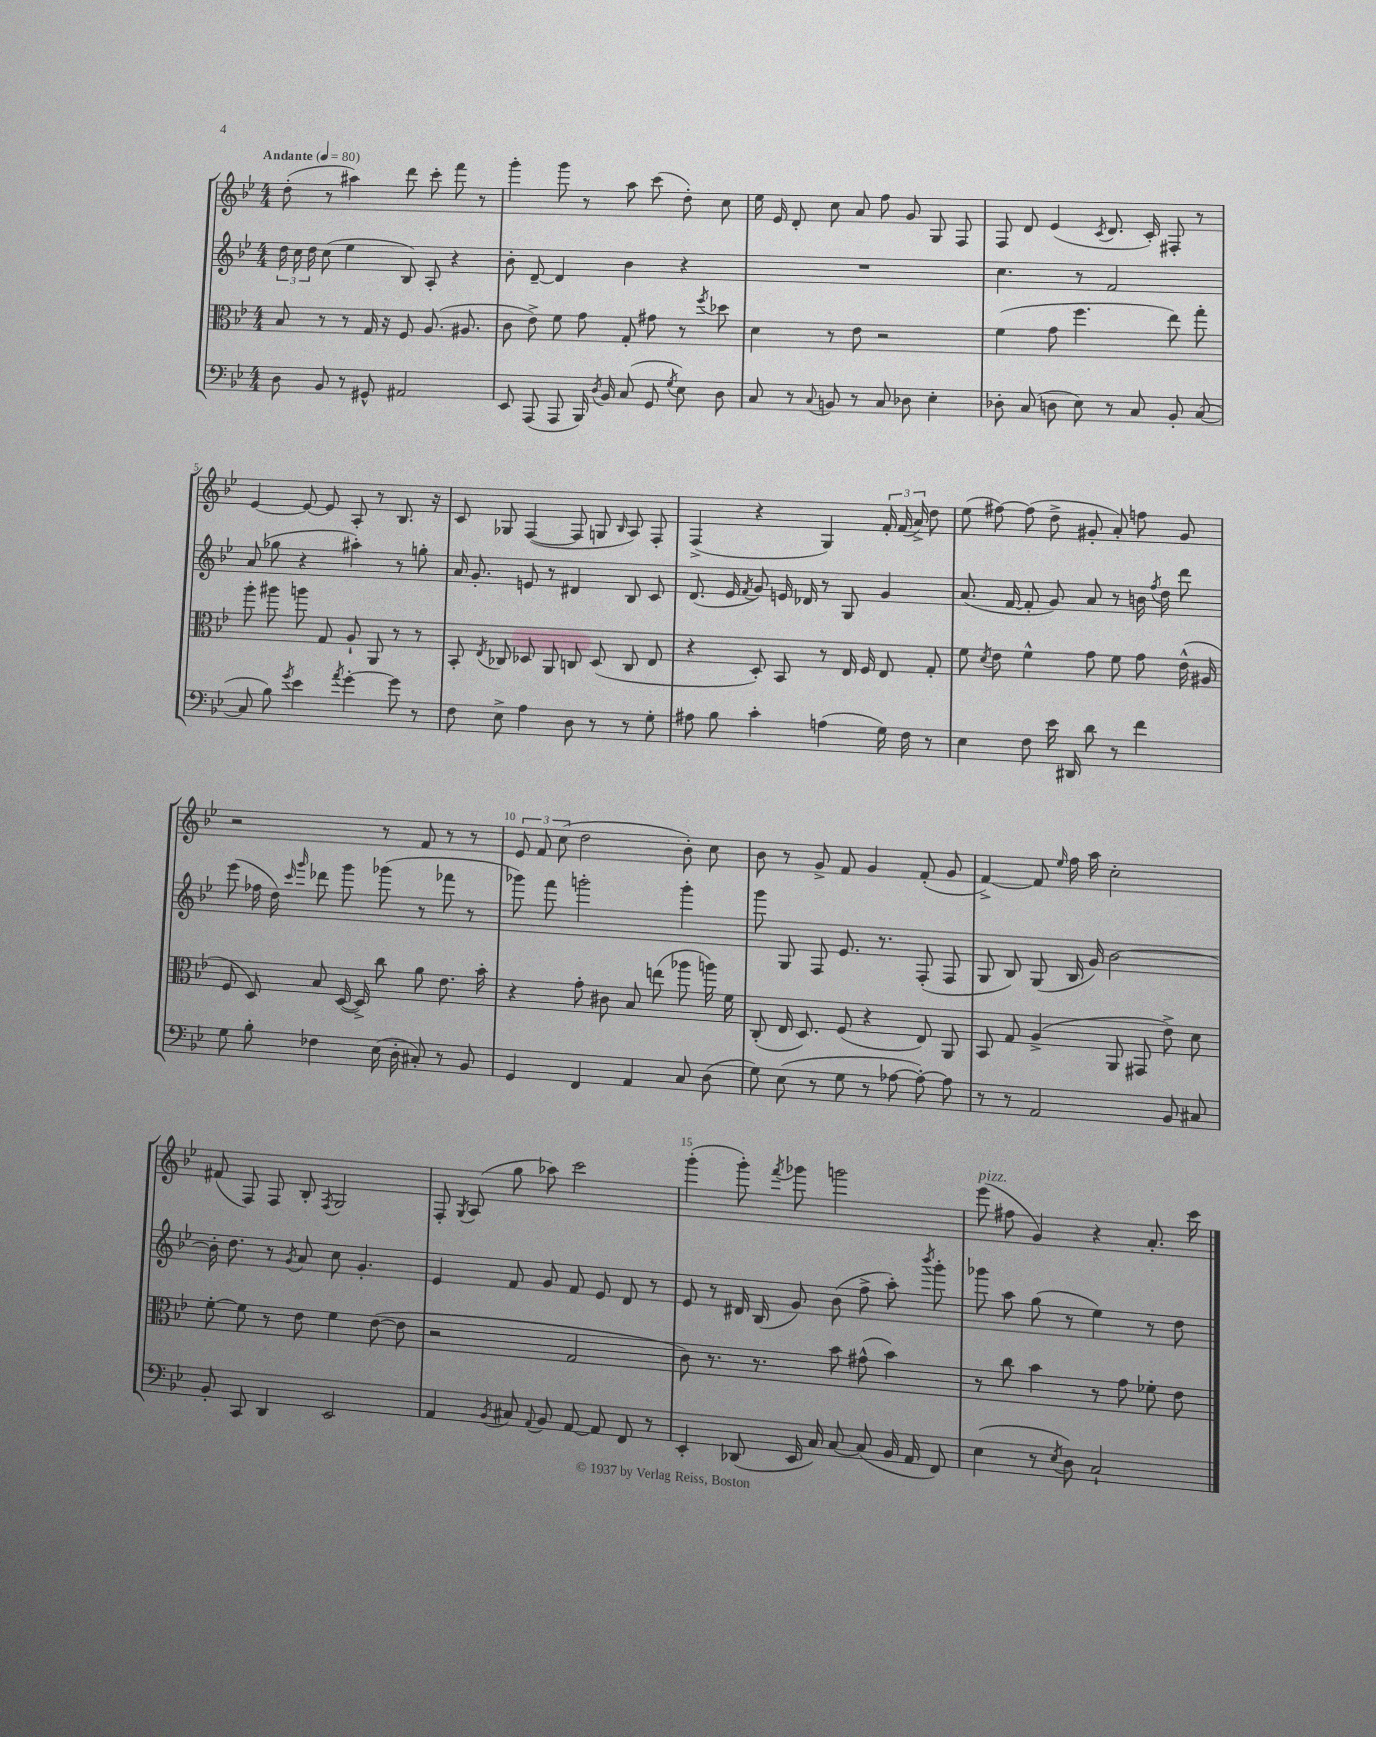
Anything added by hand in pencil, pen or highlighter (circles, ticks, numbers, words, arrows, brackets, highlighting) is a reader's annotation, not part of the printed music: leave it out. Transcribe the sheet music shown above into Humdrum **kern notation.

**kern	**kern	**kern	**kern
*staff4	*staff3	*staff2	*staff1
*clefF4	*clefC3	*clefG2	*clefG2
*k[b-e-]	*k[b-e-]	*k[b-e-]	*k[b-e-]
*M4/4	*M4/4	*M4/4	*M4/4
*MM80	*MM80	*MM80	*MM80
8D\	8B-/	24dd\	(8dd'\
.	.	24cc\	.
.	.	24dd\	.
8BB-/	8r	(8cc\	8r
8r	8r	4ee-\	4aa#\)
8GG#^^/	16G/	.	.
.	16r	.	.
2AA#/	8F/	8B-/)	8ddd\
.	(8.A/	8A'/	8ccc'\
.	.	4r	8fff\
.	8.A#/	.	.
.	.	.	8r
=	=	=	=
8EE-/	8c\	8b-'\	4ggg'\
(8AAA/	8e-^\)	[8d~/	.
8AAA/	8f\	4d/]	8ggg\
16BBB-/)	8g\	.	8r
8qD/	.	.	.
16BB-/	.	.	.
(8C/	8G'/	4b-\	8aa\
8GG/	8g#\	.	(8ccc\
8qG/	.	.	.
8E-\)	8r	4r	8dd'\)
.	8qff/	.	.
8D\	8dd-\	.	8cc\
=	=	=	=
8C/	4d\	1r	16ee-\
.	.	.	16e-/
8r	.	.	8d'/
8qqC/	.	.	.
8BB/	8r	.	8cc\
8r	8e-\	.	8a/
8C/	2r	.	8ff\
8D-\	.	.	8g/
4E-'\	.	.	8G/
.	.	.	8F/
=	=	=	=
8D-'\	(4f\	4.cc\	8F/
(8C/	.	.	8d/
8D\	8g\	.	(4e-/
8E-\)	4.ff\	8r	.
.	.	.	8qc/
8r	.	2f/	8.d/
8C/	.	.	.
.	.	.	16c'/)
8BB-'/	8ee-\)	.	8F#'/
([8C/	8gg'\	.	8r
=	=	=	=
8C/]	8aa'\	(8a/	[4e-/
8B-\)	8aa#\	8gg-\	.
8qg/	.	.	.
4e-\	8aa\	4r	8e-/_
.	8G/	.	8e-/]
8qa/	.	.	.
[4g'\	8A`/	4aa#'\)	8A'/
.	8AA/	.	8r
8g\]	8r	8r	8.B-/
8r	8r	8gg'\	.
.	.	.	16r
=	=	=	=
8F\	8BB-'/	16a/	8c/
.	.	8.g'/	.
.	8qE-/	.	.
8E-^\	8C-/	.	8G-/
4A\	8D-/	8e/	([4F/
.	8AA/	8r	.
8D\	8C/	4d#/	8F/]
8r	(8D-/	.	8G/
.	.	.	16qqB-/
8r	8C/	8B-/	8A/)
8G'\	8E-/	8c/	8F'/
=	=	=	=
8A#\	4r	(8.d/	(4F^/
8B-\	.	.	.
.	.	16e-/	.
.	.	8qf/	.
4c'\	8D'/)	8g/)	4r
.	8BB-/	16e/	.
.	.	16d-/	.
(4A\	8r	8r	4G/)
.	16E-/	8G/	.
.	16F/	.	.
16G\)	8E-/	4g/	24f'/
.	.	.	(24f/
16F\	.	.	.
.	.	.	24a^/)
8r	8G'/	.	8dd\
=	=	=	=
4E-\	8f\	(8.a/	(8ee-\
.	8qd/	.	.
.	8e-\	.	[8ff#\)
.	.	[16f/	.
8F\	4f^^\	8f'/]	(8ff#\]
16e-\	.	8g/)	8dd^\
16DD#/	.	.	.
8d\	8g\	8a/	8g#'/
8r	8f\	8r	8a'/)
4f\	8g\	16b\	8ff\
.	.	8qff/	.
.	.	16dd\	.
.	(16e-^^\	8ddd\	8g#/
.	16A#/	.	.
=	=	=	=
8G\	8F/	(8eee-\	2r
8B-'\	8D/)	16ff-\	.
.	.	16dd\)	.
.	.	16qqccc/	.
.	.	16qqggg/	.
4F-\	8B-/	8ddd-\	.
.	([16D/	8ggg\	.
.	16D^/])	.	.
(16E-\	8cc\	(8ggg-\	8r
16D'\	.	.	.
8C#'/)	8a\	8r	8f/
8r	8.e-\	8fff-\	8r
8BB-/	.	8r	8r
.	16b-'\	.	.
=	=	=	=
4GG/	4r	8ggg-\)	12e-/
.	.	.	12f/
.	.	8fff\	.
.	.	.	(12cc\
4FF/	8g'\	2ggg'\	2dd\
.	8c#\	.	.
4AA/	8B-/	.	.
.	(8ee\	.	.
8C/	8aa-\	4ggg'\	8b-'\)
(8D\	16aa\)	.	8cc\
.	16f\	.	.
=	=	=	=
8G\)	(8C'/	8ggg\	8b-\
(8E-\	16E-/	8G/	8r
.	8.D/)	.	.
8r	.	8F/	8g^/
8G\	(8F/	8.e-/	8f/
8r	4r	.	4g/
.	.	8.r	.
[8A-\	.	.	.
8A-'\_)	8E-/)	(8F'/	(8f'/
8A-\]	8AA/	8F/	8g/
=	=	=	=
8r	8BB-/	8G/	[4f^/)
8r	8G/	8B-/)	.
2AA/	(4A^/	(8G/	8f/]
.	.	.	16qqee-/
.	.	16B-/	16ff\
.	.	16g/)	16aa\
.	8AA/	[2b-\	2cc'\
.	8GG#/	.	.
8BB-/	8e-^\)	.	.
8C#/	8d\	.	.
=	=	=	=
8BB-'/	[8f'\	16b-'\]	(8f#/
.	.	8.dd\	.
8CC/	8f\]	.	8F/)
4DD/	8r	8r	8F/
.	.	8qg/	.
.	8e-\	8a/	8B-'/
.	.	.	8qF/
2EE-/	4f\	8cc\	2G/
.	.	4.g'/	.
.	([8e-\	.	.
.	8e-\]	.	.
=	=	=	=
4AA/	2r	4e-/	8F'/
.	.	.	8qG/
.	.	.	(8A/
8qBB-/	.	.	.
8C#/	.	8f/	8gg\
8qqAA/	.	.	.
8BB-/	.	8g/	8aa-\)
[8AA/	2G/	8f/	2ccc\
8AA/]	.	8e-/	.
8FF/	.	8d/	.
8r	.	8r	.
=	=	=	=
4EE-'/	8c\)	8e-/	(4ggg'\
.	8.r	8r	.
(8DD-/	.	16d#/	8ggg'\)
.	8.r	(16B-/	.
.	.	.	8qfff/
16EE-/	.	8g/)	8ggg-\
16C/)	.	.	.
[8C/	8b-\	(8b-\	2ggg\
(8C/]	(8g#^^\	8ff^\	.
16BB-/	4b-\)	8aa'\)	.
16AA/	.	.	.
.	.	8qbbb-/	.
8FF/)	.	8ggg'\	.
=	=	=	=
(4E-\	8r	8ggg-\	(8eee-\
.	8cc\	8aa\	8ff#\
8r	4b-\	(8gg\	4g/)
8qE-/	.	.	.
8D\)	.	8r	.
2C`/	8r	4ee-\)	4r
.	8g\	.	.
.	8f-'\	8r	8.a'/
.	8e-\	8dd\	.
.	.	.	16ccc\
==	==	==	==
*-	*-	*-	*-
